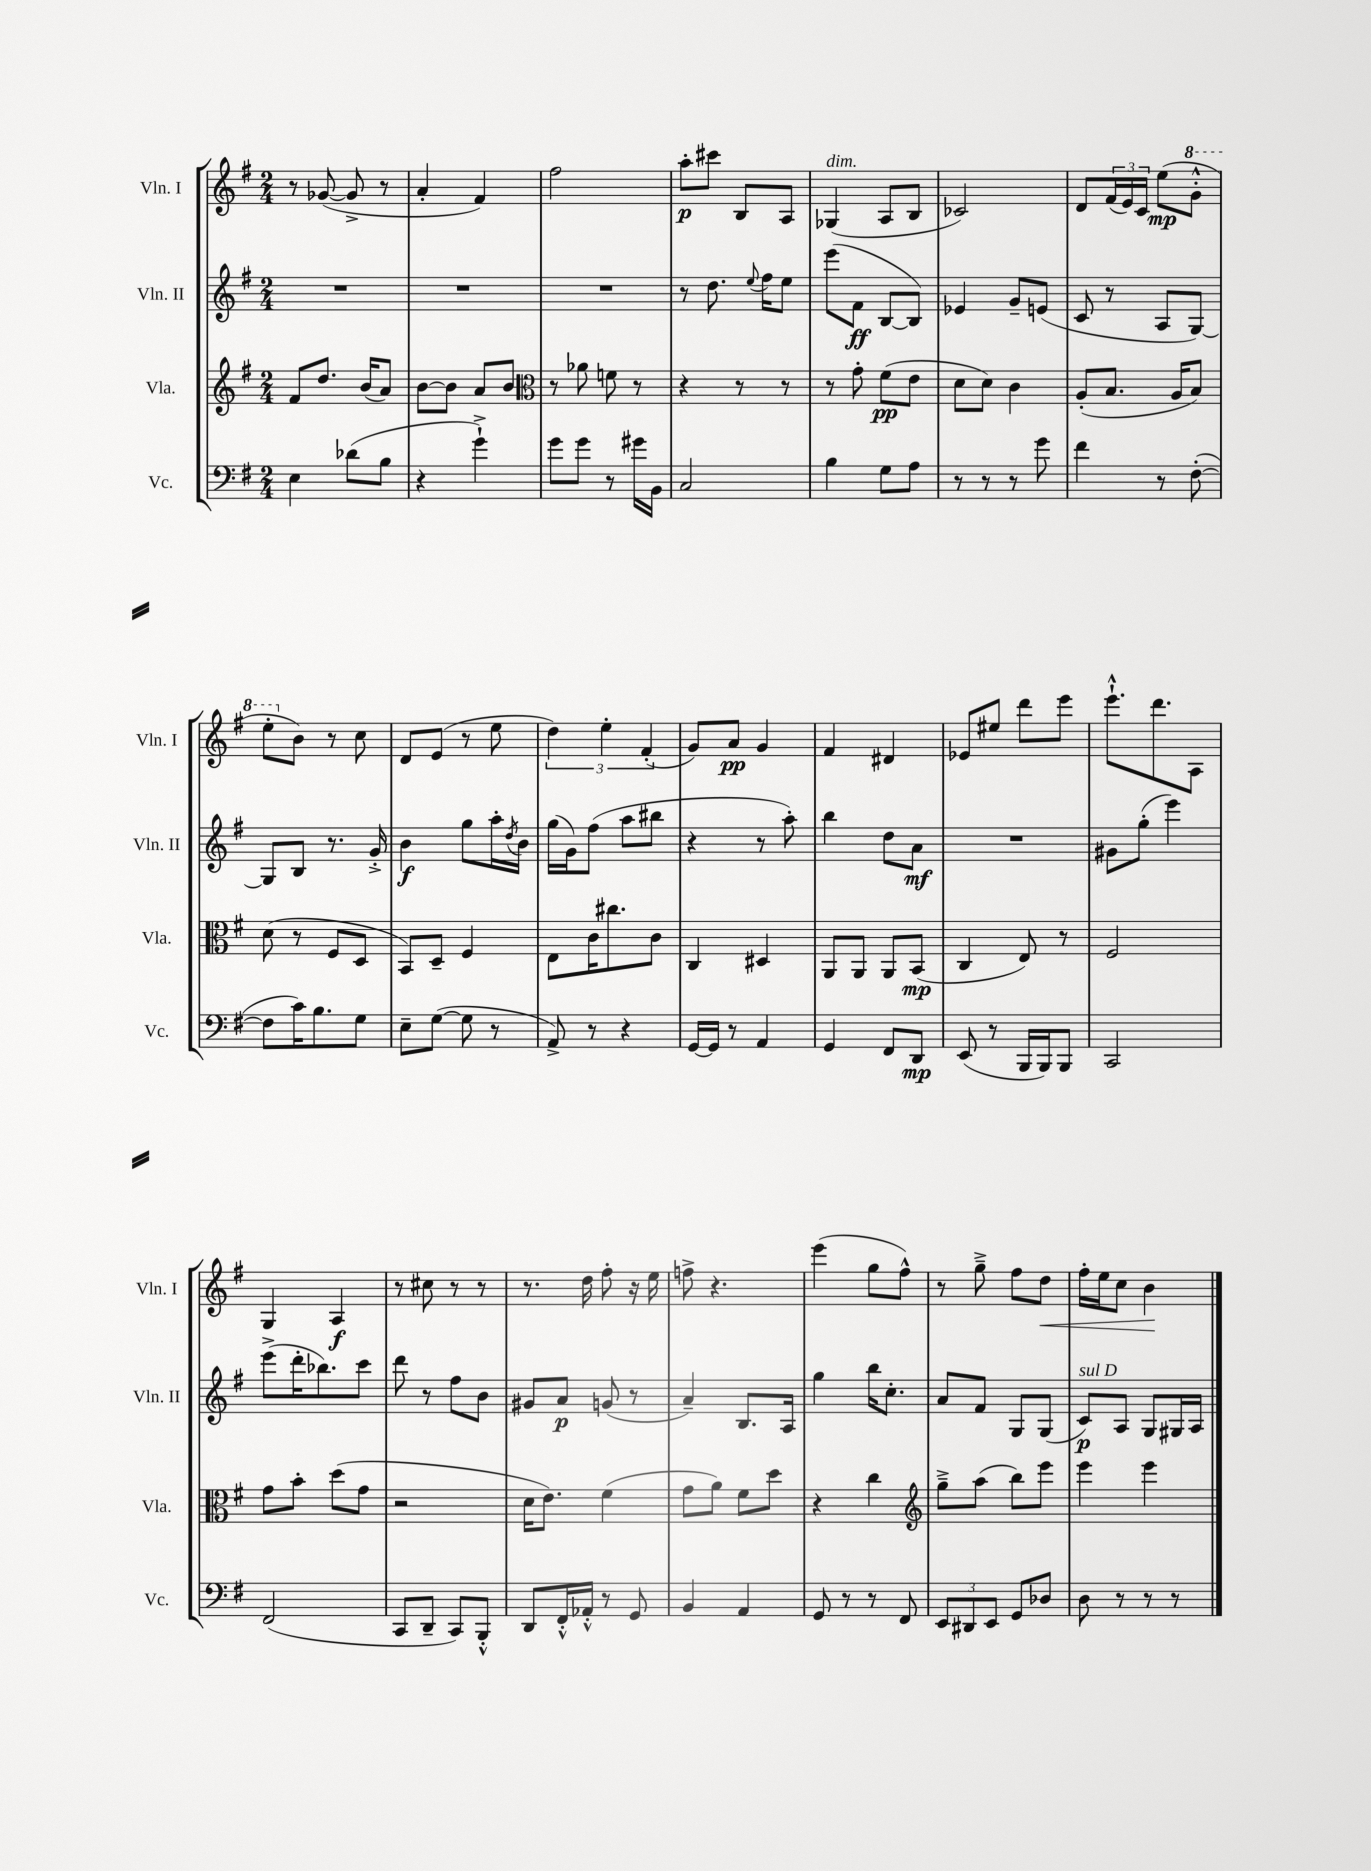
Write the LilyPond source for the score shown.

<<
\new StaffGroup <<
\new Staff = "s0" \with { instrumentName = "Vln. I" shortInstrumentName = "Vln. I" } {
    \clef treble \key g \major \numericTimeSignature \time 2/4
    r8 ges'8~( ges'8-> r8 |
    a'4-. fis'4) |
    fis''2 |
    a''8-.\p cis'''8 b8 a8 |
    ges4^\markup { \italic "dim." }( a8 b8 |
    ces'2) |
    d'8 \tuplet 3/2 { fis'16( e'16) c'16 } e''8\mp( \ottava #1 g''8-.-^ |
    e'''8-. \ottava #0 b'8) r8 c''8 |
    d'8 e'8( r8 e''8 |
    \tuplet 3/2 { d''4) e''4-. fis'4-.( } |
    g'8) a'8\pp g'4 |
    fis'4 dis'4 |
    ees'8 eis''8 d'''8 e'''8 |
    e'''8.-!-^ d'''8. a8 |
    g4 a4\f |
    r8 cis''8 r8 r8 |
    r8. d''16 fis''8-. r16 e''16 |
    f''8-> r4. |
    e'''4( g''8 fis''8-^) |
    r8 g''8---> fis''8 d''8\< |
    fis''16-. e''16 c''8 b'4\! \bar "|." |
}
\new Staff = "s1" \with { instrumentName = "Vln. II" shortInstrumentName = "Vln. II" } {
    \clef treble \key g \major \numericTimeSignature \time 2/4
    R2 |
    R2 |
    R2 |
    r8 d''8. \appoggiatura { e''8 } fis''16 e''8 |
    e'''8( fis'8\ff b8~ b8) |
    ees'4 g'8-- e'8( |
    c'8 r8 a8 g8~) |
    g8 b8 r8. g'16-.-> |
    b'4\f g''8 a''16-. \acciaccatura { d''8 } b'16 |
    g''16( g'16) fis''8( a''8 bis''8 |
    r4 r8 a''8-.) |
    b''4 d''8 a'8\mf |
    R2 |
    gis'8 g''8-.( e'''4) |
    e'''8->( d'''16-. bes''8.) c'''8 |
    d'''8 r8 fis''8 b'8 |
    gis'8 a'8\p g'8( r8 |
    a'4--) b8. a16 |
    g''4 b''16 c''8.-. |
    a'8 fis'8 g8 g8( |
    c'8\p^\markup { \italic "sul D" }) a8 g8 gis16 a16 \bar "|." |
}
\new Staff = "s2" \with { instrumentName = "Vla." shortInstrumentName = "Vla." } {
    \clef treble \key g \major \numericTimeSignature \time 2/4
    fis'8 d''8. b'16( a'8) |
    b'8~ b'8 a'8 b'8 |
    \clef alto r8 aes'8 f'8 r8 |
    r4 r8 r8 |
    r8 g'8-. fis'8\pp( e'8 |
    d'8 d'8) c'4 |
    a8-.( b8. a16 b8) |
    d'8( r8 fis8 d8 |
    b,8) d8-- fis4 |
    e8 c'16 cis''8. c'8 |
    c4 dis4 |
    a,8 a,8 a,8 b,8\mp( |
    c4 e8) r8 |
    fis2 |
    g'8 b'8-. d''8( g'8 |
    r2 |
    d'16 e'8.) fis'4( |
    g'8 a'8) fis'8 d''8 |
    r4 c''4 |
    \clef treble g''8---> a''8( b''8) e'''8 |
    e'''4 e'''4 \bar "|." |
}
\new Staff = "s3" \with { instrumentName = "Vc." shortInstrumentName = "Vc." } {
    \clef bass \key g \major \numericTimeSignature \time 2/4
    e4 des'8( b8 |
    r4 g'4-!->) |
    g'8 g'8 r8 gis'16 b,16 |
    c2 |
    b4 g8 a8 |
    r8 r8 r8 g'8 |
    fis'4 r8 fis8~-.( |
    fis8 c'16) b8. g8 |
    e8-- g8~( g8 r8 |
    a,8->) r8 r4 |
    g,16~ g,16 r8 a,4 |
    g,4 fis,8 d,8\mp |
    e,8( r8 b,,16 b,,16) b,,8 |
    c,2 |
    fis,2( |
    c,8 d,8-- c,8) b,,8-.-^ |
    d,8 fis,16-.-^ aes,16-.-^ r8 g,8 |
    b,4 a,4 |
    g,8 r8 r8 fis,8 |
    \tuplet 3/2 { e,8 dis,8 e,8 } g,8 des8 |
    d8 r8 r8 r8 \bar "|." |
}
>>
>>
\layout { \context { \Score \remove "Bar_number_engraver" } }
